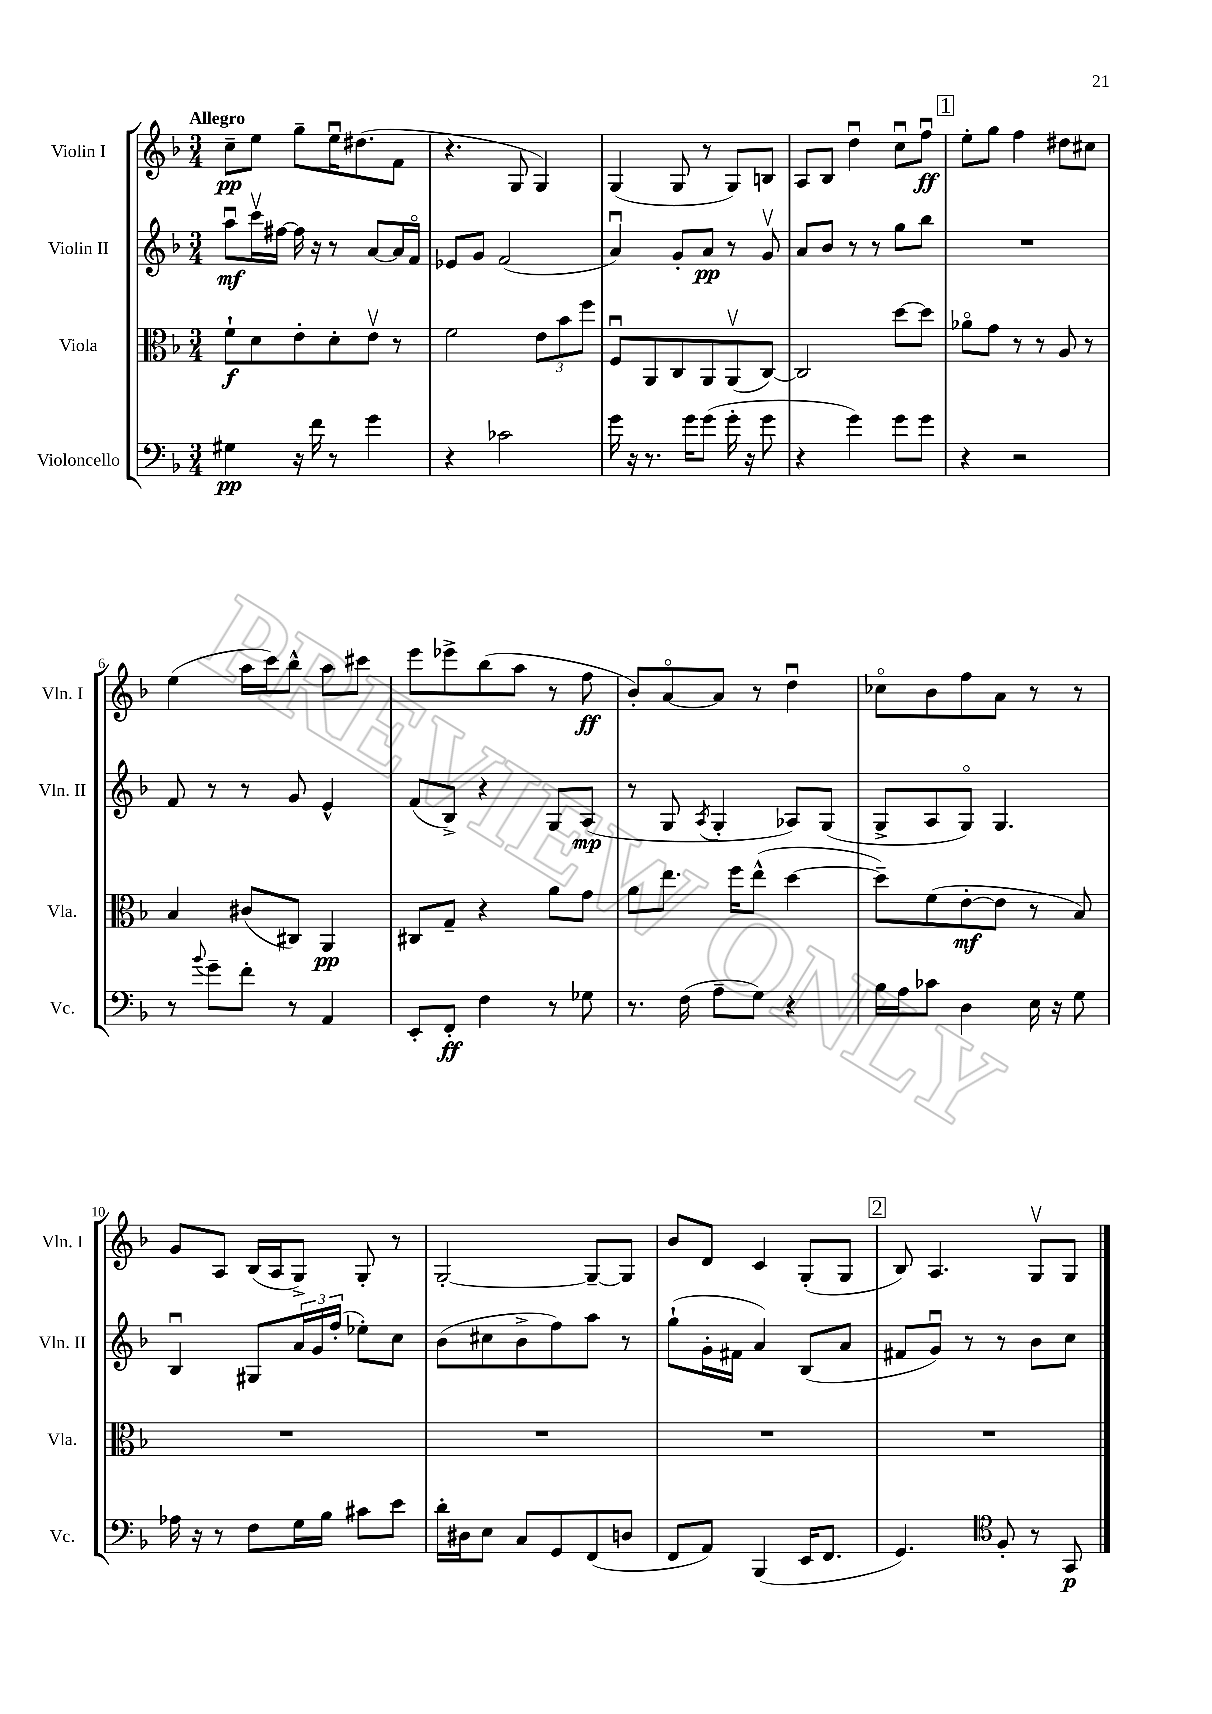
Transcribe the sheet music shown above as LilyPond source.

<<
\new StaffGroup <<
\new Staff = "s0" \with { instrumentName = "Violin I" shortInstrumentName = "Vln. I" } {
    \clef treble \key f \major \numericTimeSignature \time 3/4 \tempo "Allegro"
    c''8--\pp e''8 g''8-- e''16\downbow dis''8.( f'8 |
    r4. g8 g4) |
    g4( g8 r8 g8) b8 |
    a8 bes8 d''4\downbow c''8\downbow f''8\downbow\ff |
    \mark \markup { \box "1" } e''8-. g''8 f''4 dis''8 cis''8 |
    e''4( a''16 c'''16) bes''8-^ a''8 cis'''8 |
    e'''8 ees'''8-> bes''8( a''8 r8 f''8\ff |
    bes'8-.) a'8~\flageolet a'8 r8 d''4\downbow |
    ces''8\flageolet bes'8 f''8 a'8 r8 r8 |
    g'8 a8 bes16( a16 g8->) g8-. r8 |
    g2~-. g8~-- g8 |
    bes'8 d'8 c'4 g8-.( g8 |
    \mark \markup { \box "2" } bes8) a4. g8\upbow g8 \bar "|." |
}
\new Staff = "s1" \with { instrumentName = "Violin II" shortInstrumentName = "Vln. II" } {
    \clef treble \key f \major \numericTimeSignature \time 3/4
    a''8\downbow\mf c'''16\upbow fis''16~ fis''16 r16 r8 a'8~ a'16 f'16\flageolet |
    ees'8 g'8 f'2( |
    a'4\downbow) g'8-. a'8\pp r8 g'8\upbow |
    a'8 bes'8 r8 r8 g''8 bes''8 |
    \mark \markup { \box "1" } R2. |
    f'8 r8 r8 g'8 e'4-^ |
    f'8( bes8->) r4 g8 a8\mp( |
    r8 g8 \acciaccatura { a8 } g4-. aes8) g8( |
    g8-> a8 g8\flageolet) g4. |
    bes4\downbow gis8 \tuplet 3/2 { a'16 g'16 f''16-.( } ees''8-.) c''8 |
    bes'8( cis''8 bes'8-> f''8) a''8 r8 |
    g''8-!( g'16-. fis'16 a'4) bes8( a'8 |
    \mark \markup { \box "2" } fis'8 g'8\downbow) r8 r8 bes'8 c''8 \bar "|." |
}
\new Staff = "s2" \with { instrumentName = "Viola" shortInstrumentName = "Vla." } {
    \clef alto \key f \major \numericTimeSignature \time 3/4
    f'8-!\f d'8 e'8-. d'8-. e'8\upbow r8 |
    f'2 \tuplet 3/2 { e'8 bes'8 f''8 } |
    f8\downbow a,8 c8 a,8 a,8\upbow( c8~) |
    c2 d''8~ d''8 |
    \mark \markup { \box "1" } aes'8\flageolet g'8 r8 r8 a8 r8 |
    bes4 cis'8( cis8) a,4\pp |
    cis8 g8-- r4 a'8 g'8 |
    a'8 e''8. f''16 e''8-^( d''4~ |
    d''8--) f'8( e'8~-.\mf e'8 r8 bes8) |
    R2. |
    R2. |
    R2. |
    \mark \markup { \box "2" } R2. \bar "|." |
}
\new Staff = "s3" \with { instrumentName = "Violoncello" shortInstrumentName = "Vc." } {
    \clef bass \key f \major \numericTimeSignature \time 3/4
    gis4\pp r16 f'16 r8 g'4 |
    r4 ces'2 |
    g'16 r16 r8. g'16 g'8( g'16-. r16 g'8 |
    r4 g'4) g'8 g'8 |
    \mark \markup { \box "1" } r4 r2 |
    r8 \appoggiatura { bes'8 } g'8-- f'8-. r8 a,4 |
    e,8-. f,8-.\ff f4 r8 ges8 |
    r8. f16( a8-- g8) r4 |
    bes16 a16 ces'8 d4 e16 r16 g8 |
    aes16 r16 r8 f8 g16 bes16 cis'8 e'8 |
    d'16-. dis16 e8 c8 g,8 f,8( d8 |
    f,8 a,8) bes,,4( e,16 f,8. |
    \mark \markup { \box "2" } g,4.) \clef tenor f8-. r8 g,8\p \bar "|." |
}
>>
>>
